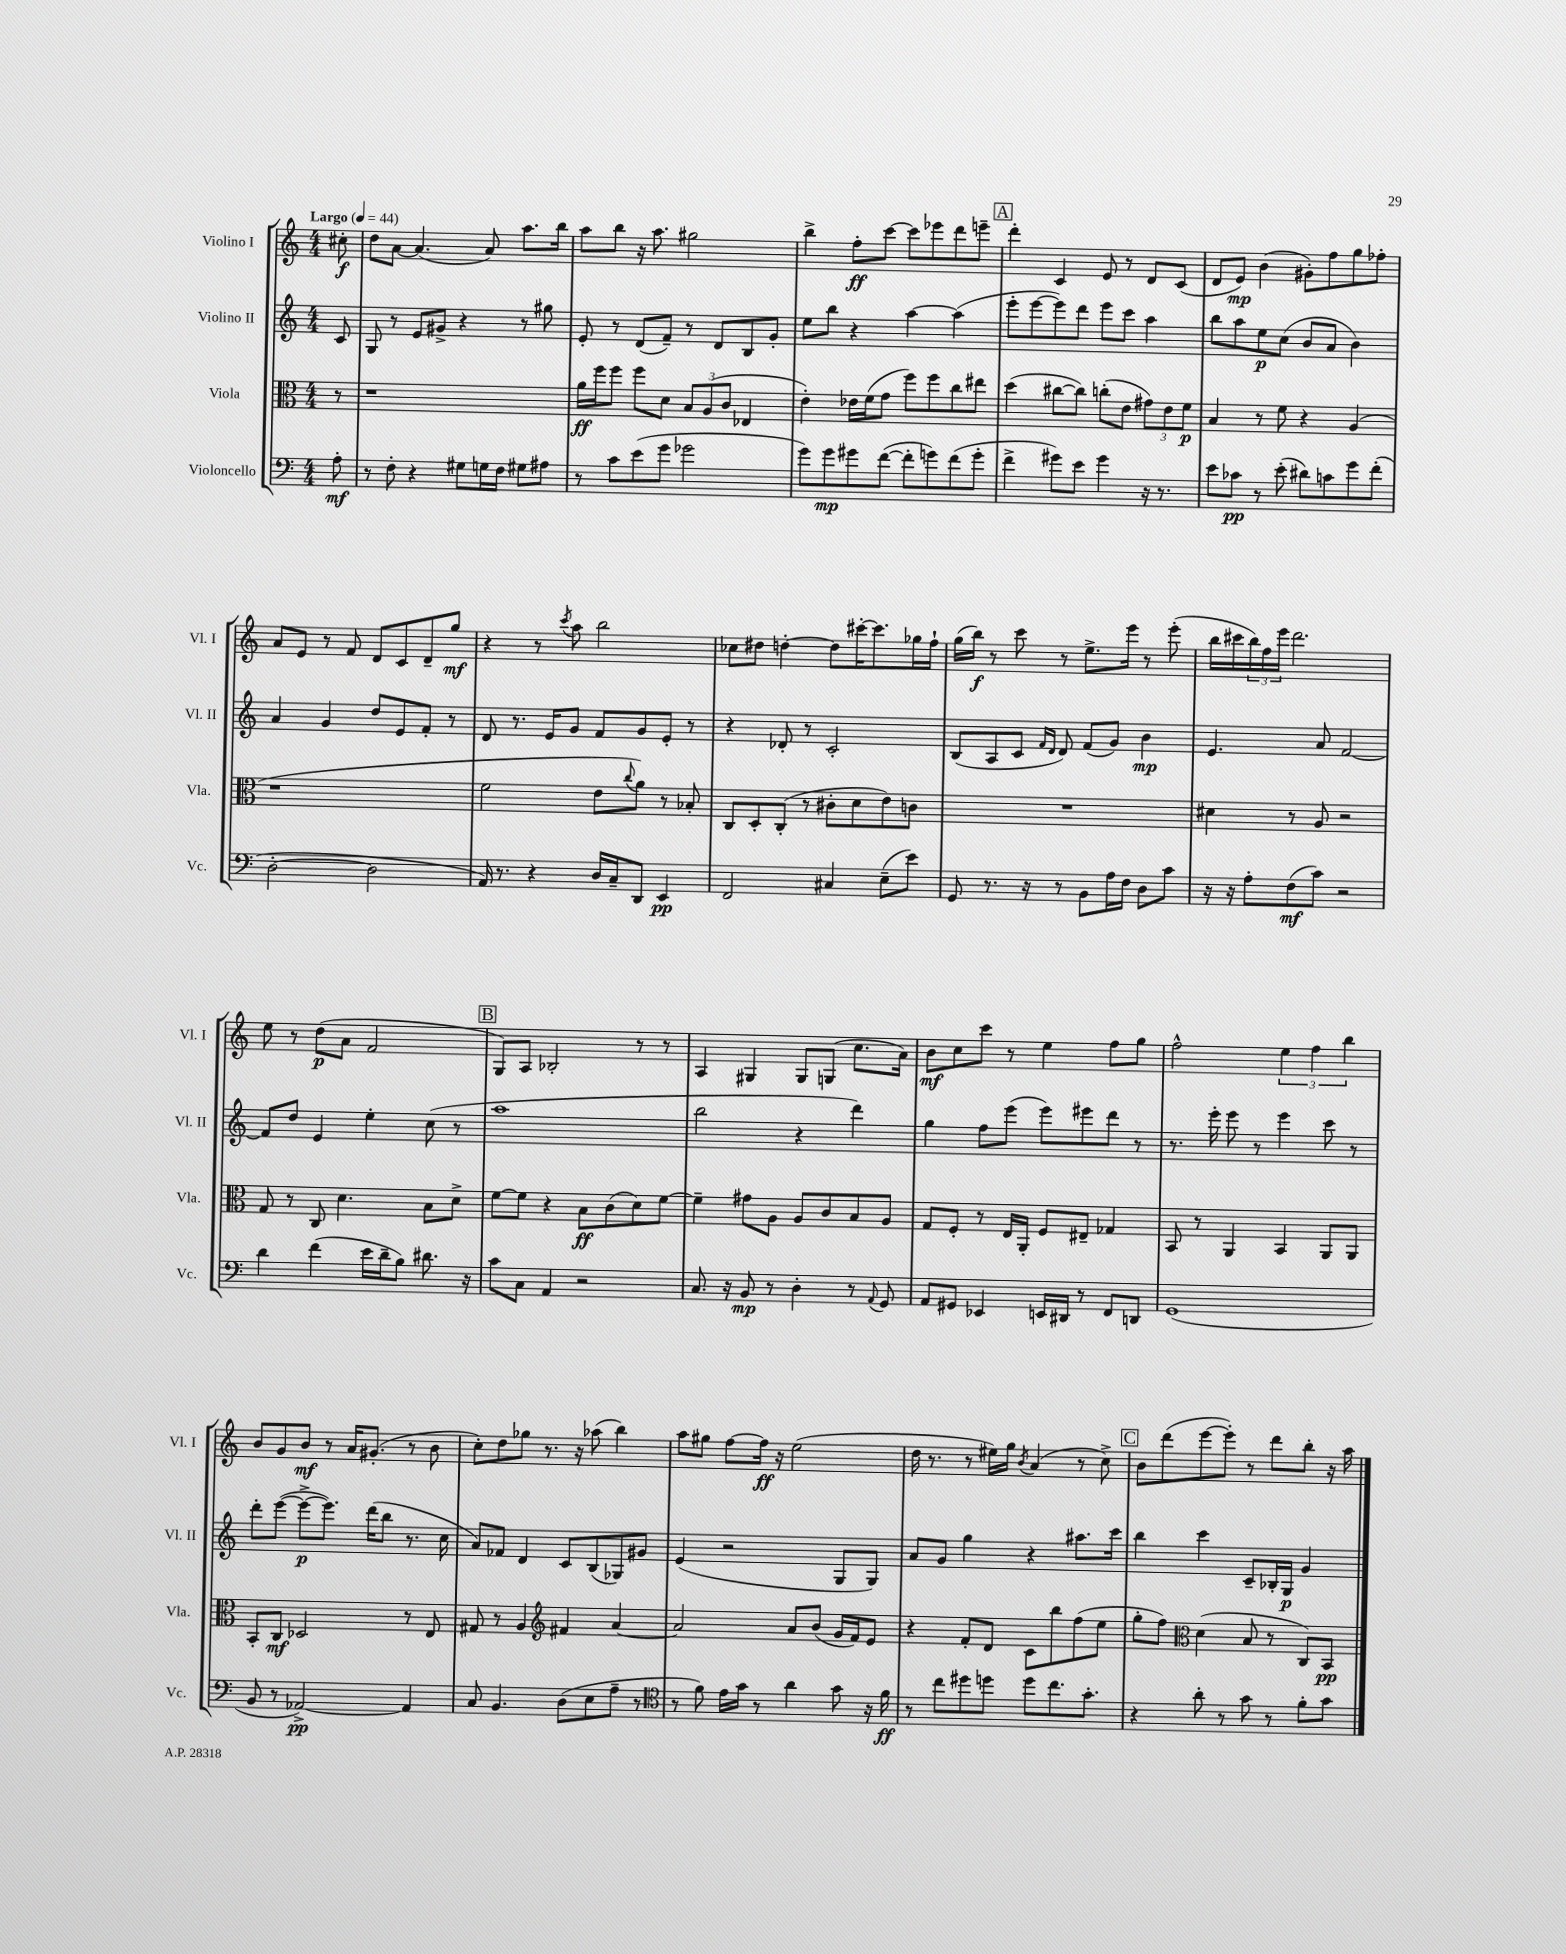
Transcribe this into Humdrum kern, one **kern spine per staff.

**kern	**kern	**kern	**kern
*staff4	*staff3	*staff2	*staff1
*clefF4	*clefC3	*clefG2	*clefG2
*k[]	*k[]	*k[]	*k[]
*M4/4	*M4/4	*M4/4	*M4/4
*MM44	*MM44	*MM44	*MM44
8A'	8r	8c	8cc#'
=	=	=	=
8r	1r	8G	8dd
8F'	.	8r	[8a
4r	.	8e	(4.a]
.	.	8g#^	.
8G#	.	4r	.
16G	.	.	8a)
16F	.	.	.
8G#	.	8r	8.aa
8A#	.	8gg#	.
.	.	.	16bb
=	=	=	=
8r	16a	8e'	8aa
.	16ff	.	.
8c	8ff	8r	8bb
(8e	8ff	(8d	16r
.	.	.	8.aa
8g	8d	8f~)	.
2g-	12B	8r	2gg#
.	(12A	.	.
.	.	8d	.
.	12c	.	.
.	4E-	8B	.
.	.	8g'	.
=	=	=	=
8g)	4e')	8ee	4bb^
8g	.	8bb	.
8g#	16e-	4r	8ff'
.	(16f	.	.
([8f	8g	.	[8ccc
8f']	8ff)	[4aa	8ccc]
8g)	8ff	.	8eee-
(8f	8cc	(4aa]	8ddd
8g'	8ee#	.	8eee~
=	=	=	=
4f^	(4dd	8eee'	4ddd'
.	.	[8eee	.
8g#)	[8cc#	8eee])	4c
8e	8cc#])	8ddd	.
4g#	(8cc'	8eee	8e
.	8e	8ccc	8r
16r	12g#)	4aa	8d
8.r	.	.	.
.	12e	.	.
.	.	.	(8c
.	12f	.	.
=	=	=	=
8e	4B	8bb	8d
8c-	.	8aa	8e)
8r	8r	8ee	(4b
(8e'	8f	(8cc	.
8d#)	4r	8b	8g#')
8c	.	8a	8ff
8g	(4A	4b)	8gg
(8f'	.	.	8ff-'
=	=	=	=
[2D'	1r	4a	8a
.	.	.	8e
.	.	4g	8r
.	.	.	8f
2D]	.	8dd	8d
.	.	8e	8c
.	.	8f'	8d~
.	.	8r	8gg
=	=	=	=
16AA)	2f	8d	4r
8.r	.	.	.
.	.	8.r	.
4r	.	.	8r
.	.	16e	.
.	.	.	8qccc
.	.	8g	8aa
16D	8e	8f	2bb
16C~	.	.	.
.	8qqcc	.	.
8DD	8a)	8g	.
4EE	8r	8e'	.
.	8B-'	8r	.
=	=	=	=
2FF	8C	4r	8cc-
.	8D'	.	8dd#
.	(8C'	8d-'	[4dd'
.	8r	8r	.
4C#	8c#'	2c'	8dd]
.	8d	.	[16ccc#'
.	.	.	8.ccc#]
(8E~	8e)	.	.
8e)	8c	.	16gg-
.	.	.	16ff`
=	=	=	=
8GG	1r	(8B	(16gg
.	.	.	16bb)
8.r	.	8A	8r
.	.	8c	8ccc
16r	.	.	.
.	.	16qqf	.
.	.	16qqd	.
8r	.	8d)	8r
8BB	.	(8f	8.ee^
16A	.	8g)	.
16F	.	.	16eee
8D	.	4b	8r
8c	.	.	(8eee'
=	=	=	=
16r	4d#	4.e	16bb
16r	.	.	16ccc#
8A'	.	.	24bb)
.	.	.	24ff
.	.	.	24eee
(8F	8r	.	2.ddd
8c)	8A	8a	.
2r	2r	[2f	.
=	=	=	=
4d	8G	8f]	8ee
.	8r	8dd	8r
(4f	8C	4e	(8dd
.	4.d	.	8a
16e	.	4ee'	2f
16d~	.	.	.
8B)	.	.	.
8.d#	8B	(8cc	.
.	8d^	8r	.
16r	.	.	.
=	=	=	=
8c	[8f	1aa	8G)
8C	8f]	.	8A
4AA	4r	.	2B-'
2r	8B	.	.
.	(8c	.	.
.	8d)	.	8r
.	[8f	.	8r
=	=	=	=
8.C	4f~]	2bb	4A
16r	.	.	.
8BB	8g#	.	4G#
8r	8A	.	.
4D'	8A	4r	8G#
.	8c	.	(8G
8r	8B	4ddd)	8.cc
8qqAA	.	.	.
8GG	8A	.	.
.	.	.	16a)
=	=	=	=
8AA	8G	4gg	8b
8GG#	8F'	.	8cc
4EE-	8r	8ff	8ccc
.	16E	(8eee	8r
.	16AA'	.	.
16EE	8F	8eee)	4ee
16DD#	.	.	.
8r	8E#~	8eee#	.
8FF	4G-	8ddd	8ff
8DD	.	8r	8gg
=	=	=	=
(1GG	8BB	8.r	2ff^^
.	8r	.	.
.	.	16eee'	.
.	4AA	8eee	.
.	.	8r	.
.	4BB	4eee	6ee
.	.	.	6ff
.	8AA	8ccc	.
.	.	.	6bb
.	8AA	8r	.
=	=	=	=
8BB	8BB'	8ddd'	8b
8r	8C	([8eee	8g
[2AA-^)	2D-	8eee^_	8b
.	.	8.eee])	8r
.	.	.	16a
.	.	(16ddd	(8.g#'
.	.	8bb	.
4AA-]	8r	8.r	8r
.	8E	.	8b
.	.	16cc	.
=	=	=	=
8C	8G#	8a)	8cc')
4.BB	8r	8f-	8dd
.	4A	4d	8gg-
.	.	.	8.r
*	*clefG2	*	*
(8D	4f#	8c	.
.	.	.	16r
8E	.	(8B	(8aa-
8A~	[4a	8G-)	4bb)
8r	.	8g#	.
=	=	=	=
*clefC4	*	*	*
8r	2a]	(4e	8aa
8f)	.	.	8gg#
16e	.	2r	[8ff
16g	.	.	.
8r	.	.	16ff]
.	.	.	16r
4a	8a	.	(2ee
.	(8b	.	.
8g	16g	8G	.
.	16f)	.	.
16r	8e	8G)	.
16f	.	.	.
=	=	=	=
8r	4r	8a	16dd
.	.	.	8.r
8cc	.	8g	.
8dd#	8f'	4gg	8r
8dd	8d	.	16ee#)
.	.	.	16gg
.	.	.	8qb
8dd	8c	4r	(4a
8.cc	8bb	.	.
.	(8ff	8.aa#	8r
8.g'	.	.	.
.	8ee	.	8cc^)
.	.	16ccc	.
=	=	=	=
4r	8gg'	4bb	8b
.	8ff)	.	(8ddd
*	*clefC3	*	*
8a'	(4d	4ccc	[8eee
8r	.	.	8eee'])
8g	8B	8c~	8r
8r	8r	16B-'	8ddd
.	.	16G	.
8f'	8C)	4g	8bb'
8g	8BB	.	16r
.	.	.	16aa
==	==	==	==
*-	*-	*-	*-
